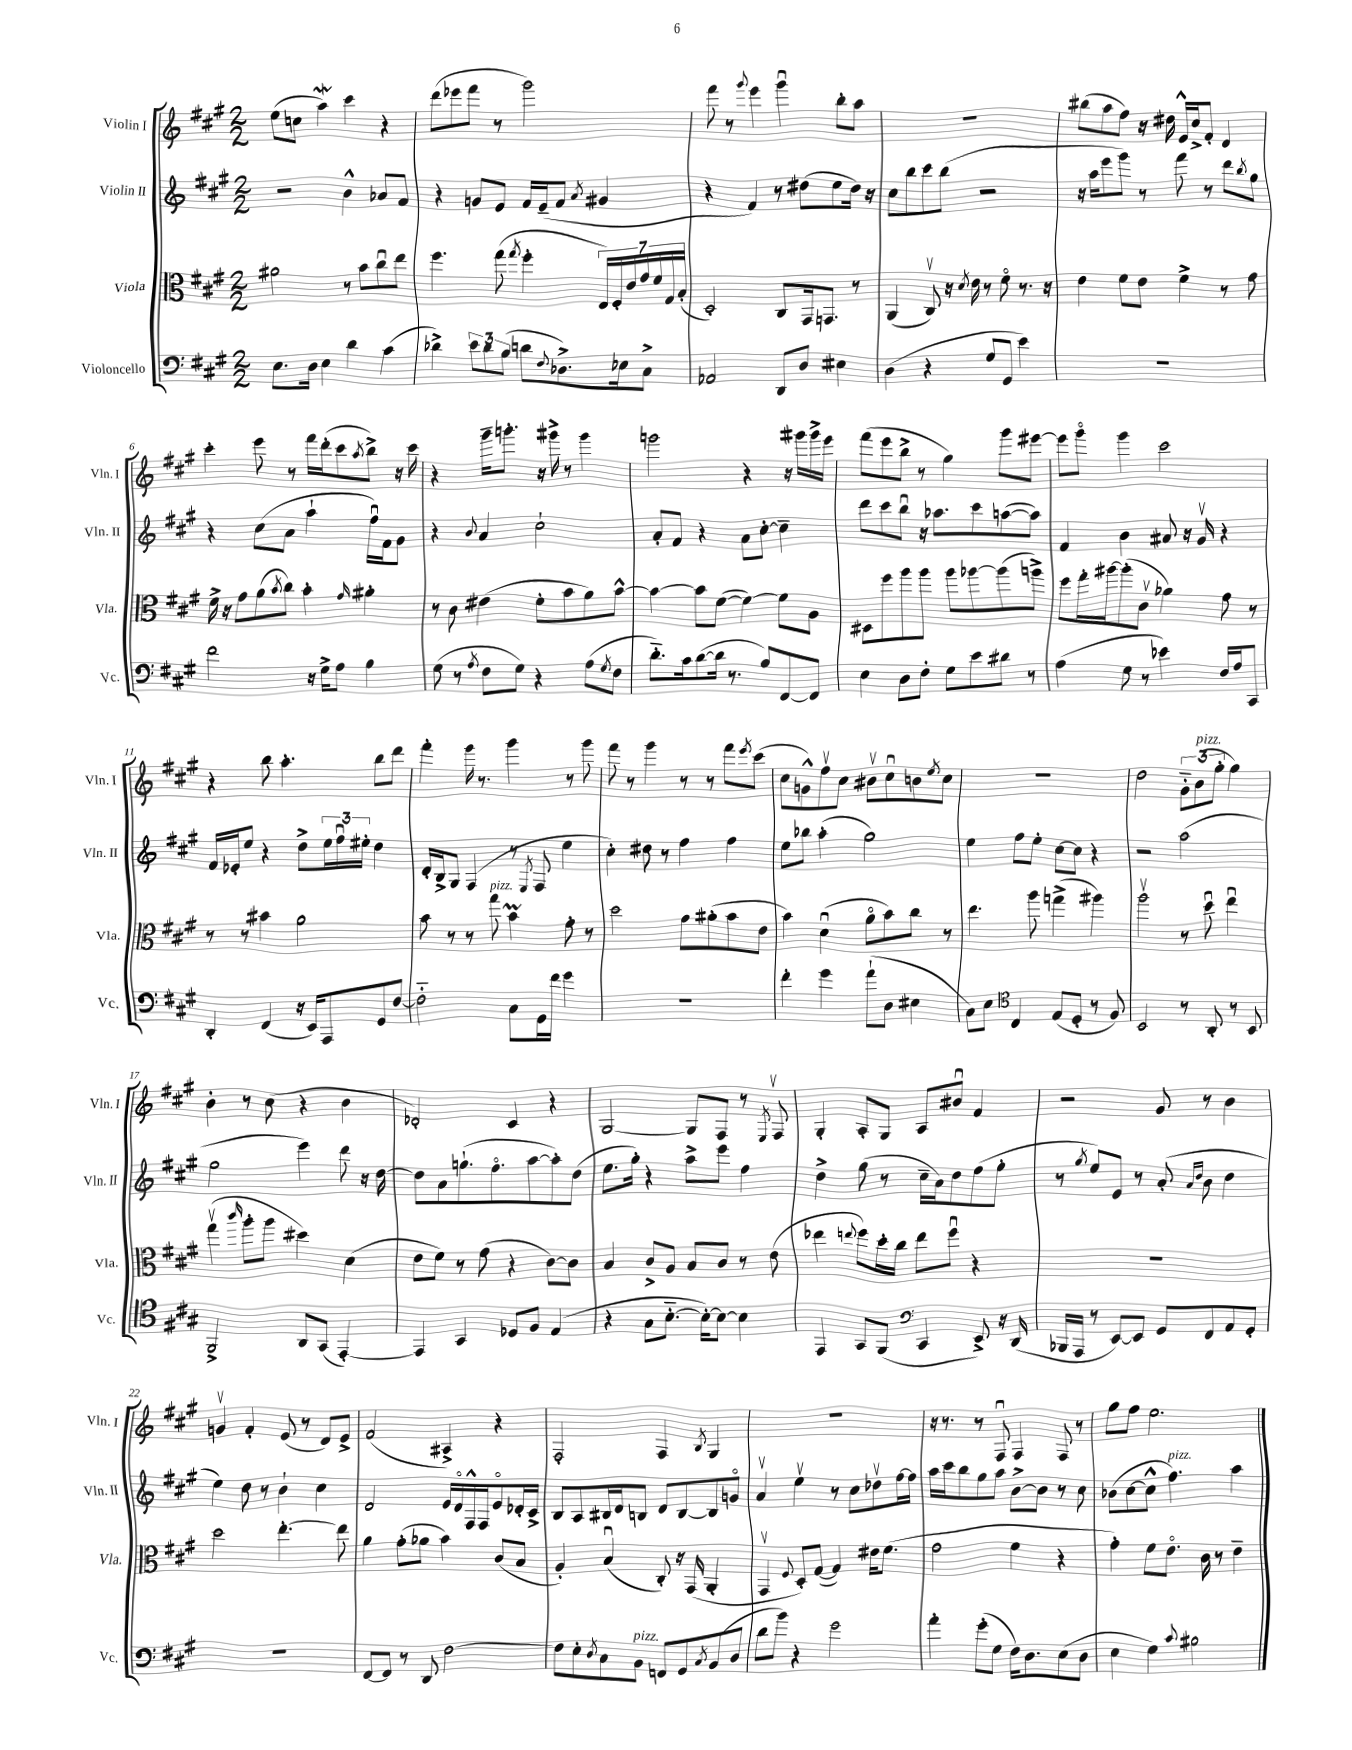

**kern	**kern	**kern	**kern
*staff4	*staff3	*staff2	*staff1
*clefF4	*clefC3	*clefG2	*clefG2
*k[f#c#g#]	*k[f#c#g#]	*k[f#c#g#]	*k[f#c#g#]
*M2/2	*M2/2	*M2/2	*M2/2
8.E\L	2a#\	2r	(8ee\L
.	.	.	8cc\J
16D\Jk	.	.	.
4E\	.	.	4aa\)
4d\	8r	4b^^\	4ccc#\
.	8b\L	.	.
(4c#\	8cc#u\	8a-/L	4r
.	8ee\J	8f#/J	.
=	=	=	=
4d-^\)	4.ff#\	4r	(8ddd\L
.	.	.	8eee-\
12e\L	.	8g/L	8fff#\J
12d-\	.	.	.
.	(8gg#\	8e/J	8r
(12B\J	.	.	.
.	8qgg#/	.	.
8d\L	4ff#'\	16f#/LL	2ggg#\)
.	.	(16e~/J	.
8qqF#/	.	.	.
8.D-^\)	.	8f#/J	.
.	.	8qa/	.
.	28E/LL)	4g#/	.
.	28F#'/	.	.
16E-\k	.	.	.
.	28e/	.	.
.	28g#/	.	.
8C#^\J	.	.	.
.	28f#/	.	.
.	28G#/	.	.
.	(28B'/JJ	.	.
=	=	=	=
2AA-/	2D'/)	4r	8fff#\
.	.	.	8r
.	.	.	8qqggg#/
.	.	4f#/)	4eee\
8DD/L	8C#/L	8r	4ggg#u\
8D/J	16GG#/k	(8dd#\L	.
.	8.GG/J	.	.
4E#\	.	8ee\	8bb'\L
.	8r	16dd#\Jk)	8aa\J
.	.	16r	.
=	=	=	=
(4D\	(4AA/	8cc#\L	1r
.	.	8bb\	.
4r	8C#v/)	8ccc#\	.
.	16r	(8bb\J	.
.	8qd/	.	.
.	16e\	.	.
8G#/L	8r	2r	.
8GG#/J	8f#o\	.	.
4e\)	8.r	.	.
.	16r	.	.
=	=	=	=
1r	4e\	16r	(8bb#\L
.	.	16aa\LK	.
.	.	8eee\	8aa\
.	8f#\L	8ggg#\J)	8ff#\J)
.	8e\J	8r	16r
.	.	.	16dd#\
.	4f#^\	8fff#\	16e^^/LL
.	.	.	16cc#^/J
.	.	8r	8f#'/J
.	8r	8ddd\L	4d/
.	.	8qbb/	.
.	8g#\	8gg#\J	.
=	=	=	=
2f#\	16f#^\	4r	4ccc#'\
.	16r	.	.
.	8g#\L	.	.
.	(8a\	(8cc#\L	8eee\
.	8qb/	.	.
.	8cc#\J)	8a\J	8r
16r	4b'\	4aa`\	16fff#\LL
16G#^\LK	.	.	(16ddd'\J
8A\J	.	.	8ccc#\
.	16qqg#/	.	8qaa/
4B\	4a#'\	16ff#u\LL)	8bb^\J)
.	.	16f#\J	.
.	.	8g#\J	16r
.	.	.	16ccc#\
=	=	=	=
(8G#\	8r	4r	4r
8r	8c#\	.	.
8qA/	.	8qqb/	.
8F#\L	(4e#\	4a/	16ggg#~\LK
.	.	.	8.ggg'\J
8G#\J)	.	.	.
4r	8f#'\L	2cc#`\	16r
.	.	.	16ggg#^\
.	8b\	.	8r
(8A\L	8a\)	.	4ggg#\
8qG#/	.	.	.
8F#\J	[8b^^\J	.	.
=	=	=	=
8.d'~\L)	4b\_	8a'/L	2ggg\
.	.	8f#/J	.
16c#\k	.	.	.
([8d\	8b\]L	4r	.
16d\]Jk	([8f#\J	.	.
8.r	.	.	.
.	4f#\_)	8a\L	4r
8B/L)	.	[8cc#'\J	.
[8FF#/	8f#\]L	4cc#~\]	16r
.	.	.	16ggg#\LL
8FF#/]J	8A\J	.	16ggg#^\
.	.	.	16eee\JJ
=	=	=	=
4E\	8D#\L	8ddd\L	(8fff#\L
.	8ff#\	8ccc#\	8eee\
8D\L	8aa\	8bbu\J	8bb^\J
8F#'\J	8aa\J	16r	8r
.	.	8.aa-\L	.
8G#\L	8aa\L	.	4gg#\)
8e\	[8aa-\	8ccc#\	.
8d#\J	(8aa-\]	([8aa\	8ggg#\L
8r	8aa^\J)	8aa\]J)	[8eee#\J
=	=	=	=
(4A\	8ff#\L	4f#/	8eee#\]L
.	16gg#'\L	.	8ggg#o\J
.	[16aa#\J	.	.
8G#\	(8aa#'\]	4b\	4ggg#\
8r	8c#v\J	.	.
4e-\)	4a-\)	8a#/	2ccc#\
.	.	16r	.
.	.	16g#v/	.
16F#/LL	8g#\	4r	.
16A/J	.	.	.
8CC#/J	8r	.	.
=	=	=	=
4DD'/	8r	16f#/LL	4r
.	.	16e-'/J	.
.	8r	8ee/J	.
(4FF#/	4b#\	4r	8bb\
.	.	.	4.aa'\
16r	2a\	8dd^\L	.
16EE/LK)	.	.	.
8AAA/	.	24ee\L	.
.	.	24ff#u\	.
.	.	24ee#'\JJ	.
8GG#/	.	4dd\	8bb\L
[8F#/J	.	.	8ddd\J
=	=	=	=
2F#'~\]	8b\	16d'/LL	4fff#'\
.	.	16B^/J	.
.	8r	8G#/J	.
.	8r	(4F#/	16ggg#\
.	.	.	8.r
.	8gg#\	.	.
8C#\L	4b\	8r	4ggg#\
.	.	8qE/	.
16GG#\L	.	8F#/	.
16f#\JJ	.	.	.
4g#\	8g#'\	4ee\	8r
.	8r	.	8ggg#\
=	=	=	=
1r	2dd\	4cc#'\)	8fff#\
.	.	.	8r
.	.	8dd#\	4ggg#\
.	.	8r	.
.	8g#\L	4ff#\	8r
.	(8a#'\	.	8r
.	8b\	4ff#\	8fff#\L
.	.	.	8qeee/
.	8e\J	.	(8ccc#\J
=	=	=	=
4f#'\	4b\)	8ee\L	8cc#\L
.	.	8bb-\J	8g^^\)
4g#\	(4du\	(4aa'\	8ff#v\
.	.	.	8cc#\J
(8a`\L	8ao\L	2gg#\)	8b#v\L
8D\J	8b\)	.	8cc#u\
4E#\	8cc#\J	.	8b\
.	.	.	8qee/
.	8r	.	8cc#\J
=	=	=	=
8C#\L)	4.ee\	4ee\	1r
8E\J	.	.	.
*clefC4	*	*	*
4C#/	.	8ff#\L	.
.	8aa\	8ee'\J	.
(8E/L	(4gg^\	[8cc#\L	.
8D'/J	.	8cc#\]J	.
8r	4aa#\)	4r	.
8F#/)	.	.	.
=	=	=	=
2BB/	2aav\	2r	2dd\
8r	8r	(2aa\	12g#'~\L
.	.	.	(12b\
8AA'/	8ddu\	.	.
.	.	.	12gg#'\J
8r	4eeu\	.	4gg#\)
8BB/	.	.	.
=	=	=	=
2FF#^/	(4gg#v\	2gg#\	4b'\
.	16qqccc#/	.	.
.	8aa'\L	.	8r
.	8aa\J	.	(8cc#\
8AA/L	4dd#\)	4eee\)	4r
(8GG#/J	.	.	.
[4EE'/)	(4d\	8ddd\	4b\
.	.	16r	.
.	.	[16dd\	.
=	=	=	=
4EE/]	8e\L	8dd\]L	2d-'/)
.	8f#\J)	8a\	.
4GG#/	8r	(8.gg`\	.
.	(8g#\	.	.
.	.	8.ff#o\	.
8D-/L	4r	.	4c#/
8F#/J	.	[8aa\	.
(4E/	[8c#\L)	8aa'\])	4r
.	8c#\]J	(8dd\J	.
=	=	=	=
4r	4B/	8.ee\L	[2G#/
.	.	16gg#'\Jk)	.
8G#\L	8c#^/L	4r	.
[8.B'~\J	8A/J	.	.
.	8B/L	8aa^\L	8G#/]L
16B'\_LK)	.	.	.
8B\_J	8c#/J	8eee\J	8F#/J
4B\]	8r	4ff#\	8r
.	.	.	8qE/
.	(8e\	.	8F#v/
=	=	=	=
4EE/	4ee-\	4dd^\	4G#'/
.	8qqee/	.	.
8GG#/L	8ff#\L)	(8gg#\	8A'/L
(8FF#/J	16dd'\L	8r	8G#/J
.	16cc#\JJ	.	.
*clefF4	*	*	*
4CC#/	8ee\L	16cc#~\LL	8A/L
.	.	16a\J)	.
.	8ff#u\J	8dd\	8b#u/J
8EE^/)	4r	(8ff#\	4f#/
16r	.	8gg#'\J	.
(16DD/	.	.	.
=	=	=	=
16BBB-/LL	1r	8r	2r
16AAA/JJ	.	.	.
.	.	8qgg#/	.
8r	.	8ee/L)	.
[8EE/L)	.	8e/J	.
8EE/]J	.	8r	.
8GG#/L	.	(8a'/	8g#/
.	.	16qqa/LL	.
.	.	16qqdd/JJ	.
8FF#/	.	8b\	8r
8AA/	.	4dd\	4b\
8GG#'/J	.	.	.
=	=	=	=
1r	2dd\	4ee\)	4gv/
.	.	8dd\	4f#'/
.	.	8r	.
.	[4.ee'\	4b`\	(8e/
.	.	.	8r
.	.	4cc#\	8d/L)
.	8ee\]	.	8e^/J
=	=	=	=
[8FF#/L	4a\	2d/	(2f#/
8FF#/]J	.	.	.
8r	(8g#'\L	.	.
8DD/	8a-\J	.	.
[2F#\	4b\)	16e/LL	4A#^/)
.	.	16do/	.
.	.	16F#^^/	.
.	.	16F#/J	.
.	(8c#/L	8eo/	4r
.	8B/J	16d-'/L	.
.	.	16c#^/JJ	.
=	=	=	=
8F#\]L	4A'/)	8B/L	2F#'/
8E'\	.	8A/	.
8qD/	.	.	.
8C#\	(4Bu/	16B#/L	.
.	.	16d/J	.
8BB\J	.	8B/J	.
8FF/L	8C#'/)	8d/L	4F#/
8GG#/	16r	[8B/	.
.	(16GG#/	.	.
8qC#/	.	.	8qB/
(8BB/	4AA'/	8B/]	4G#/
8D/J	.	8go/J	.
=	=	=	=
8d\L	4GG#v/	4av/	1r
8b\J)	.	.	.
.	8qqF#/	.	.
4r	8D'/L)	4eev\	.
.	([8G#/J	.	.
2g#\	4G#/])	8r	.
.	.	8cc#\L	.
.	16e#\LK	8dd-v\	.
.	(8.f#\J	.	.
.	.	[16ff#\L	.
.	.	16ff#\]JJ	.
=	=	=	=
4a'\	2g#\	16aa\LL	16r
.	.	16ccc#\J	8.r
.	.	8bb\	.
(8g#'\L	.	8gg#\	8r
8G#\J	.	8aa\J	8F#u/
16F#\LK)	4f#\	[8b^\L	4F#/
8.D\	.	.	.
.	.	8b\]J	.
(8E\	4r	8r	8F#/
8D\J	.	8cc#\	8r
=	=	=	=
4E\	4g#'\)	(8b-\L	8gg#\L
.	.	[8cc#\	8ff#\J
4G#\)	8f#\L	8cc#^^\]J	2.ee\
.	8.eo\J	4.ff#\)	.
8qqc#/	.	.	.
2B#\	.	.	.
.	16c#\	.	.
.	8r	.	.
.	4e~\	4aa\	.
==	==	==	==
*-	*-	*-	*-
